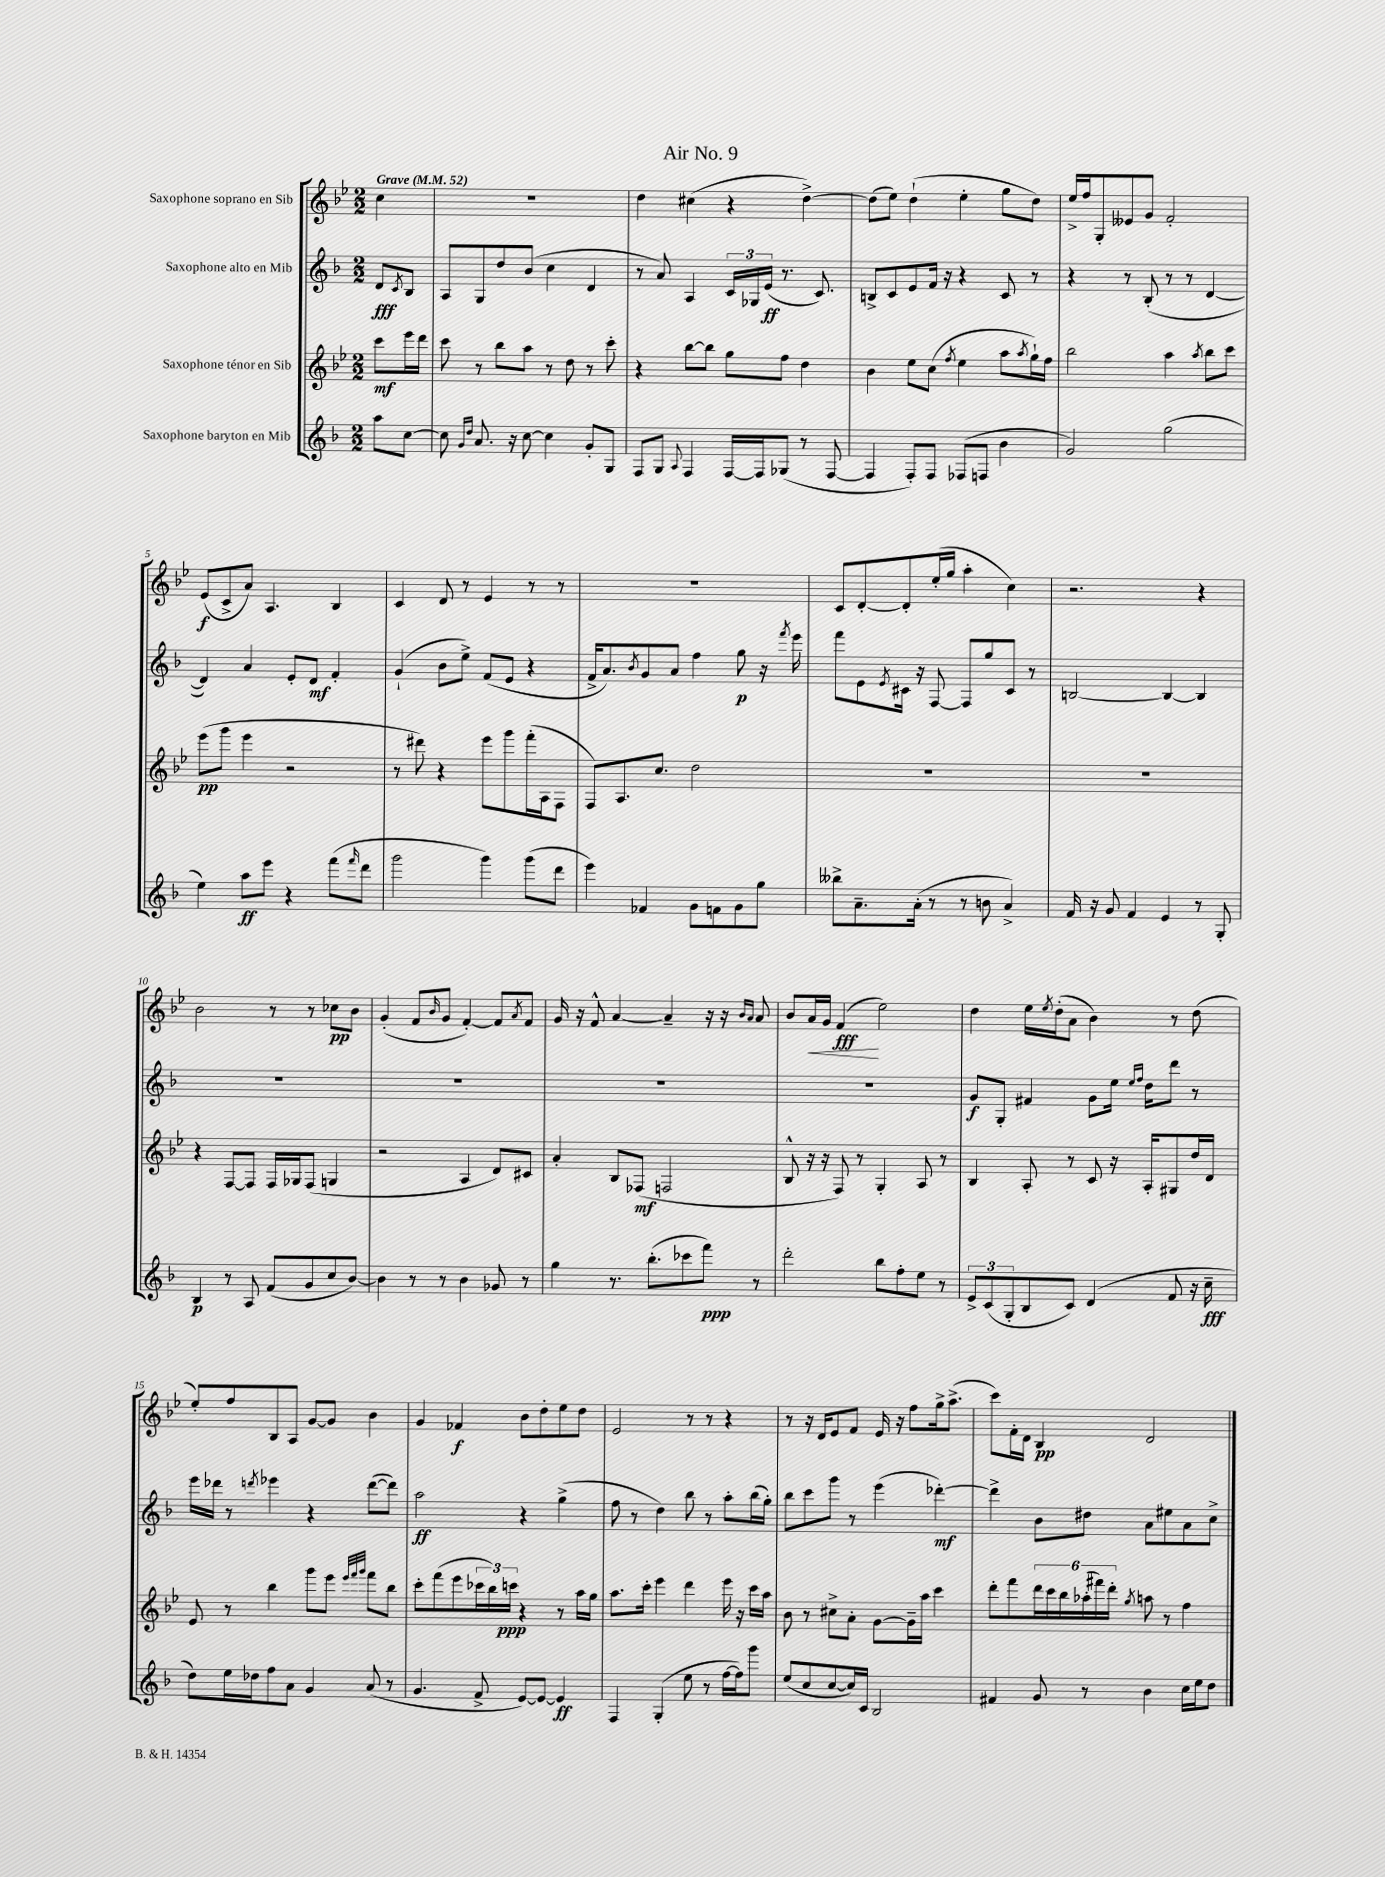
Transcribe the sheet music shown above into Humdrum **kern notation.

**kern	**kern	**kern	**kern
*staff4	*staff3	*staff2	*staff1
*clefG2	*clefG2	*clefG2	*clefG2
*k[b-]	*k[b-e-]	*k[b-]	*k[b-e-]
*M2/2	*M2/2	*M2/2	*M2/2
*MM52	*MM52	*MM52	*MM52
8aa\L	8ccc\L	8d/L	4cc\
.	.	8qc/	.
[8cc\J	16eee-\L	8B-/J	.
.	16ddd\JJ	.	.
=	=	=	=
8cc\]	8ccc\	8A/L	1r
16qqg/LL	.	.	.
16qqdd/JJ	.	.	.
8.a/	8r	8G/	.
.	8bb-\L	8dd/	.
16r	.	.	.
[8cc\	8aa\J	(8b-/J	.
4cc\]	8r	4cc\	.
.	8dd\	.	.
8g'/L	8r	4d/	.
8G/J	8ccc'\	.	.
=	=	=	=
8F/L	4r	8r	4dd\
8G/J	.	8a/)	.
8qqA/	.	.	.
4F/	[8bb-\L	4A/	(4cc#\
.	8bb-\]J	.	.
[16F/LL	8gg\L	24c/LL	4r
.	.	24G-/	.
16F/]J	.	.	.
.	.	(24e/JJ	.
(8G-/J	8ff\J	8.r	.
8r	4dd\	.	[4dd^\)
.	.	8.c/)	.
[8F/	.	.	.
=	=	=	=
4F/]	4b-\	8B^/L	(8dd\]L
.	.	8c/	8ee-\J)
8F'/L)	8ee-\L	8e/	(4dd`\
8F/J	(8cc\J	16f/Jk	.
.	.	16r	.
.	8qff/	.	.
(8F-/L	4ee-\	4r	4ee-'\
8F/J	.	.	.
4b-\	8aa\L	8c/	8gg\L
.	8qaa/	.	.
.	16gg`\L)	8r	8dd\J)
.	16ff\JJ	.	.
=	=	=	=
2g/)	2bb-\	4r	16ee-^/LL
.	.	.	16ff/J
.	.	.	8G'/
.	.	8r	8e--/
.	.	(8B-'/	8g/J
(2gg\	4aa\	8r	2f'/
.	.	8r	.
.	8qaa/	.	.
.	8bb-\L	[4d/	.
.	8ccc\J	.	.
=	=	=	=
4ee\)	(8eee-\L	4d/])	(8e-/L
.	8ggg\J	.	8c^/
8aa\L	4eee-\	4a/	8a/J)
8eee\J	.	.	4.A/
4r	2r	8e'/L	.
.	.	8d/J	.
(8fff\L	.	4f'/	4B-/
16qqfff/	.	.	.
8ddd\J	.	.	.
=	=	=	=
2ggg\	8r	(4g`/	4c/
.	8ddd#\)	.	.
.	4r	8b-\L	8d/
.	.	8ee^\J)	8r
4ggg\)	8eee-\L	(8f/L	4e-/
.	8ggg\	8e/J	.
(8ggg\L	(16fff'\L	4r	8r
.	16A\J	.	.
8ddd\J	8F\J	.	8r
=	=	=	=
4eee\)	8F/L)	16f^/LK	1r
.	.	8.a/)	.
.	8.A/	.	.
.	.	8qb-/	.
4f-/	.	8g/	.
.	8.cc/J	.	.
.	.	8a/J	.
8g\L	2dd\	4ff\	.
8f\	.	.	.
8g\	.	8gg\	.
8gg\J	.	16r	.
.	.	8qfff/	.
.	.	16eee\	.
=	=	=	=
8bb--^\L	1r	8fff\L	8c/L
8.a~\	.	8e\	[8d'/
.	.	8qe/	.
.	.	16c#\Jk	8d'/]
(16a'\Jk	.	16r	.
8r	.	[8F/	(16ee-'/L
.	.	.	16gg/JJ
8r	.	8F/]L	4aa'\
8b\	.	8gg/	.
4a^/)	.	8c#/J	4cc\)
.	.	8r	.
=	=	=	=
16f/	1r	[2B/	2.r
16r	.	.	.
8g/	.	.	.
4f/	.	.	.
4e/	.	4B/_	.
8r	.	4B/]	4r
8G'/	.	.	.
=	=	=	=
4B-/	4r	1r	2b-\
8r	[8F/L	.	.
8A/	8F/]J	.	.
(8f/L	16F/LL	.	8r
.	16G-/J	.	.
8g/	(8F/J	.	8r
8cc/	4G/	.	8cc-\L
[8b-/J)	.	.	8b-\J
=	=	=	=
4b-\]	2r	1r	(4g'/
8r	.	.	8f/L
.	.	.	16qqb-/
8r	.	.	8g/J
4b-\	4A/	.	[4f'/)
8g-/	8d/L)	.	8f/]L
.	.	.	8qa/
8r	8c#/J	.	8f/J
=	=	=	=
4gg\	4a'/	1r	16g/
.	.	.	16r
.	.	.	8f^^/
8.r	8B-/L	.	[4a/
.	(8F-/J	.	.
(8.bb-'\L	.	.	.
.	2F/	.	4a~/]
8ccc-\	.	.	.
8fff\J)	.	.	16r
.	.	.	16r
.	.	.	16qqb-/LL
.	.	.	16qqa/JJ
8r	.	.	8a/
=	=	=	=
2ddd'\	8B-^^/	1r	8b-/L
.	16r	.	16a/L
.	16r	.	16g/JJ
.	8F/)	.	(4f/
.	8r	.	.
8bb-\L	4G'/	.	2ee-\)
8ff'\	.	.	.
8ee\J	8A/	.	.
8r	8r	.	.
=	=	=	=
12e^/L	4B-/	8g/L	4dd\
(12c/	.	.	.
.	.	8G'/J	.
12G'/	.	.	.
8B-/	8A'/	4f#/	16ee-\LL
.	.	.	8qee-/
.	.	.	(16dd'\J
8c/J)	8r	.	8a\J
(4d/	8c/	8g\L	4b-\)
.	16r	16ee\Jk	.
.	.	16qqee/LL	.
.	.	16qqff/JJ	.
.	16A'/LK	16dd\LK	.
8f/	8G#/	8ddd\J	8r
16r	16dd/L	8r	(8dd\
16cc~\	16d/JJ	.	.
=	=	=	=
8dd\L)	8e-/	16eee\LL	8ee-'/L)
.	.	16ddd-\JJ	.
16ee\L	8r	8r	8ff/
16dd-\J	.	.	.
.	.	8qddd/	.
8ff\	4bb-\	4eee-\	8B-/
8a\J	.	.	8A/J
4g/	8ggg\L	4r	[8g/L
.	8eee-\J	.	8g/]J
.	32qqeee-/LLL	.	.
.	32qqfff/	.	.
.	32qqggg/JJJ	.	.
(8a/	8fff\L	([8ddd\L	4b-\
8r	8bb-\J	8ddd\]J)	.
=	=	=	=
4.g/	8ccc'\L	2aa\	4g/
.	(8fff\	.	.
.	8eee-\	.	4f-/
8f^/	24ccc-\L	.	.
.	24bb-\)	.	.
.	24ccc\JJ	.	.
[8e/L)	4r	4r	8b-\L
8e/_J	.	.	8dd'\
4e/]	8r	(4gg^\	8ee-\
.	16aa\LL	.	8dd\J
.	16gg\JJ	.	.
=	=	=	=
4F/	8.aa\L	8ff\	2e-/
.	.	8r	.
.	16ccc'\Jk	.	.
(4G'/	4eee-\	4dd\)	.
8ee\	4ddd\	8bb-\	8r
8r	.	8r	8r
[16ff\LL	16eee-\	8aa'\L	4r
16ff\]J)	16r	.	.
8ggg\J	16ccc\LL	(16bb-\L	.
.	16aa\JJ	16gg'\JJ)	.
=	=	=	=
(8ee/L	8b-\	8bb-\L	8r
8cc/	8r	8ccc\	16r
.	.	.	16d/LK
[8cc/	8cc#^\L	8ggg\J	8e-/
16cc/]L)	8a'\J	8r	8f/J
16c/JJ	.	.	.
2B-/	[8g\L	(4eee\	16e-/
.	.	.	16r
.	16g~\]L	.	8ff\L
.	16aa\JJ	.	.
.	4ccc\	[4ddd-'\)	16gg^\k
.	.	.	(8.aa^\J
=	=	=	=
4f#/	8ddd'\L	4ddd-^\]	8ccc\L)
.	8fff\	.	16f'\L
.	.	.	16d\JJ
8g/	24ddd\L	8b-\L	4B-/
.	24ccc\	.	.
.	24bb-\	.	.
8r	(24aa-'\	8dd#\J	.
.	24fff#\)	.	.
.	24ddd'\JJ	.	.
.	8qgg/	.	.
4b-\	8aa\	8a\L	2d/
.	8r	8ee#\	.
16cc\LL	4ff\	8a\	.
16ee\J	.	.	.
8dd\J	.	8cc^\J	.
==	==	==	==
*-	*-	*-	*-
